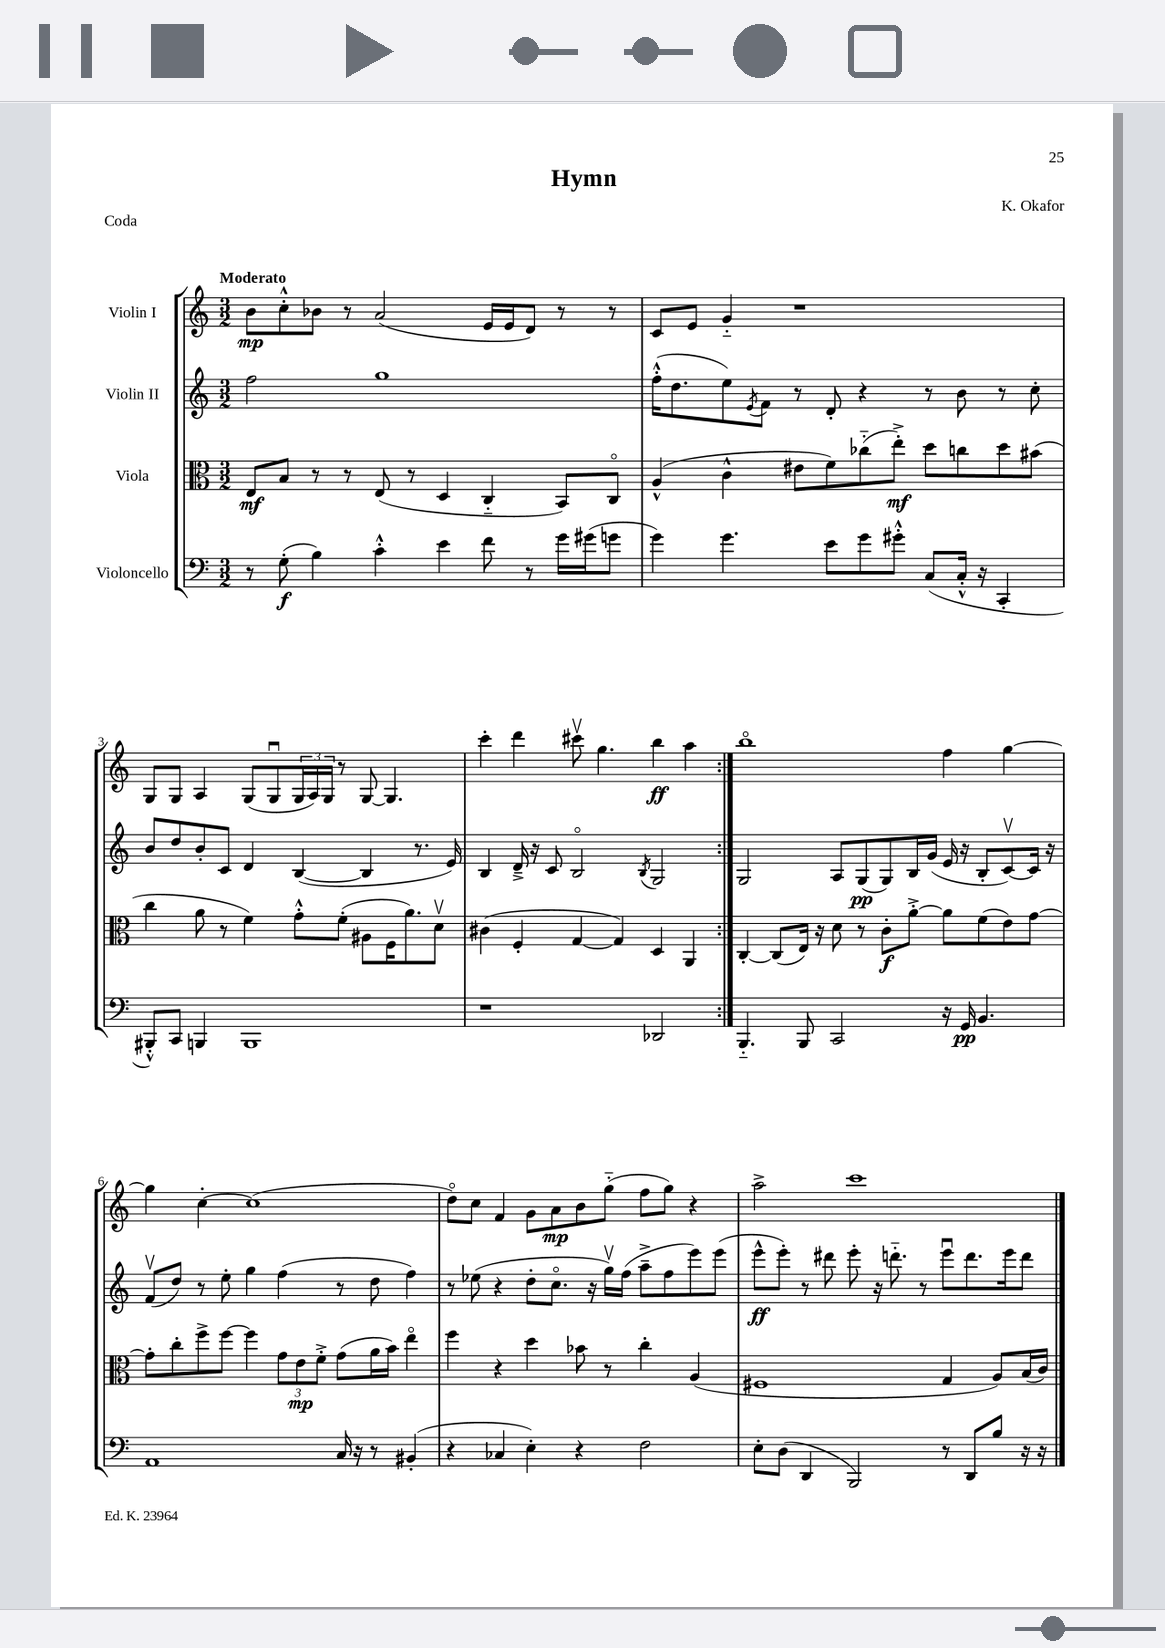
\header { title = "Hymn" composer = "K. Okafor" piece = "Coda" }
<<
\new StaffGroup <<
\new Staff = "s0" \with { instrumentName = "Violin I" } {
    \clef treble \key c \major \numericTimeSignature \time 3/2 \tempo "Moderato"
    \repeat volta 2 { b'8\mp c''8-.-^ bes'8 r8 a'2( e'16 e'16 d'8) r8 r8 |
    c'8 e'8 g'4-_ r1 |
    g8 g8 a4 g8( g8\downbow \tuplet 3/2 { g16 a16) g16 } r8 g8~ g4. |
    c'''4-. d'''4 cis'''8\upbow g''4. b''4\ff a''4 | }
    b''1\flageolet f''4 g''4~ |
    g''4 c''4~-. c''1( |
    d''8\flageolet) c''8 f'4 g'8 a'8\mp b'8 g''8-_( f''8 g''8) r4 |
    a''2-> c'''1 \bar "|." |
}
\new Staff = "s1" \with { instrumentName = "Violin II" } {
    \clef treble \key c \major \numericTimeSignature \time 3/2
    \repeat volta 2 { f''2 g''1 |
    f''16-.-^( d''8. e''8) \acciaccatura { e'8 } f'8 r8 d'8-. r4 r8 b'8 r8 c''8-. |
    b'8 d''8 b'8-. c'8 d'4 b4~( b4 r8. e'16) |
    b4 d'16---> r16 c'8 b2\flageolet \acciaccatura { b8 } g2 | }
    g2 a8 g8\pp( g8) b16 g'16( e'16 r16 b8-. c'8~\upbow) c'16 r16 |
    f'8\upbow( d''8) r8 e''8-. g''4 f''4( r8 d''8 f''4) |
    r8 ees''8( r4 d''8-. c''8.\flageolet r16 g''16\upbow) f''16( a''8---> f''8 e'''8) e'''8( |
    e'''8-^\ff e'''8-.) r8 dis'''8 e'''8-. r16 d'''8.-_ r8 e'''8\downbow d'''8. e'''16 d'''8 \bar "|." |
}
\new Staff = "s2" \with { instrumentName = "Viola" } {
    \clef alto \key c \major \numericTimeSignature \time 3/2
    \repeat volta 2 { e8\mf b8 r8 r8 e8( r8 d4 c4-_ b,8) c8\flageolet |
    a4-^( c'4-^ eis'8 f'8) ces''8-_( e''8-.->\mf) d''8 c''8 d''8 bis'8( |
    c''4 a'8 r8 f'4) g'8-.-^ f'8-.( ais8 f16 a'8.) d'8\upbow |
    cis'4( f4-. g4~ g4) d4 a,4 | }
    c4~-. c8( e16) r16 d'8 r8 c'8-.\f a'8~-.-> a'8 f'8( e'8) g'8~ |
    g'8-. c''8-. f''8-> f''8~ f''4 \tuplet 3/2 { g'8 e'8\mp f'8-.-> } g'8( a'16 b'16) e''4\flageolet |
    f''4 r4 d''4 bes'8 r8 c''4-. a4( |
    fis1 g4 a8) b16( c'16) \bar "|." |
}
\new Staff = "s3" \with { instrumentName = "Violoncello" } {
    \clef bass \key c \major \numericTimeSignature \time 3/2
    \repeat volta 2 { r8 g8-.\f( b4) c'4-.-^ e'4 f'8 r8 g'16 gis'16( g'8 |
    g'4) g'4. e'8 g'8 gis'8-.-^ c8( c16-.-^ r16 c,4-. |
    bis,,8-.-^) c,8 b,,4 b,,1 |
    r1 des,2 | }
    b,,4.-_ b,,8 c,2 r16 g,16\pp b,4. |
    a,1 c16 r16 r8 bis,4-.( |
    r4 ces4 e4-.) r4 f2 |
    e8-. d8( d,4 b,,2) r8 d,8 b8 r16 r16 \bar "|." |
}
>>
>>
